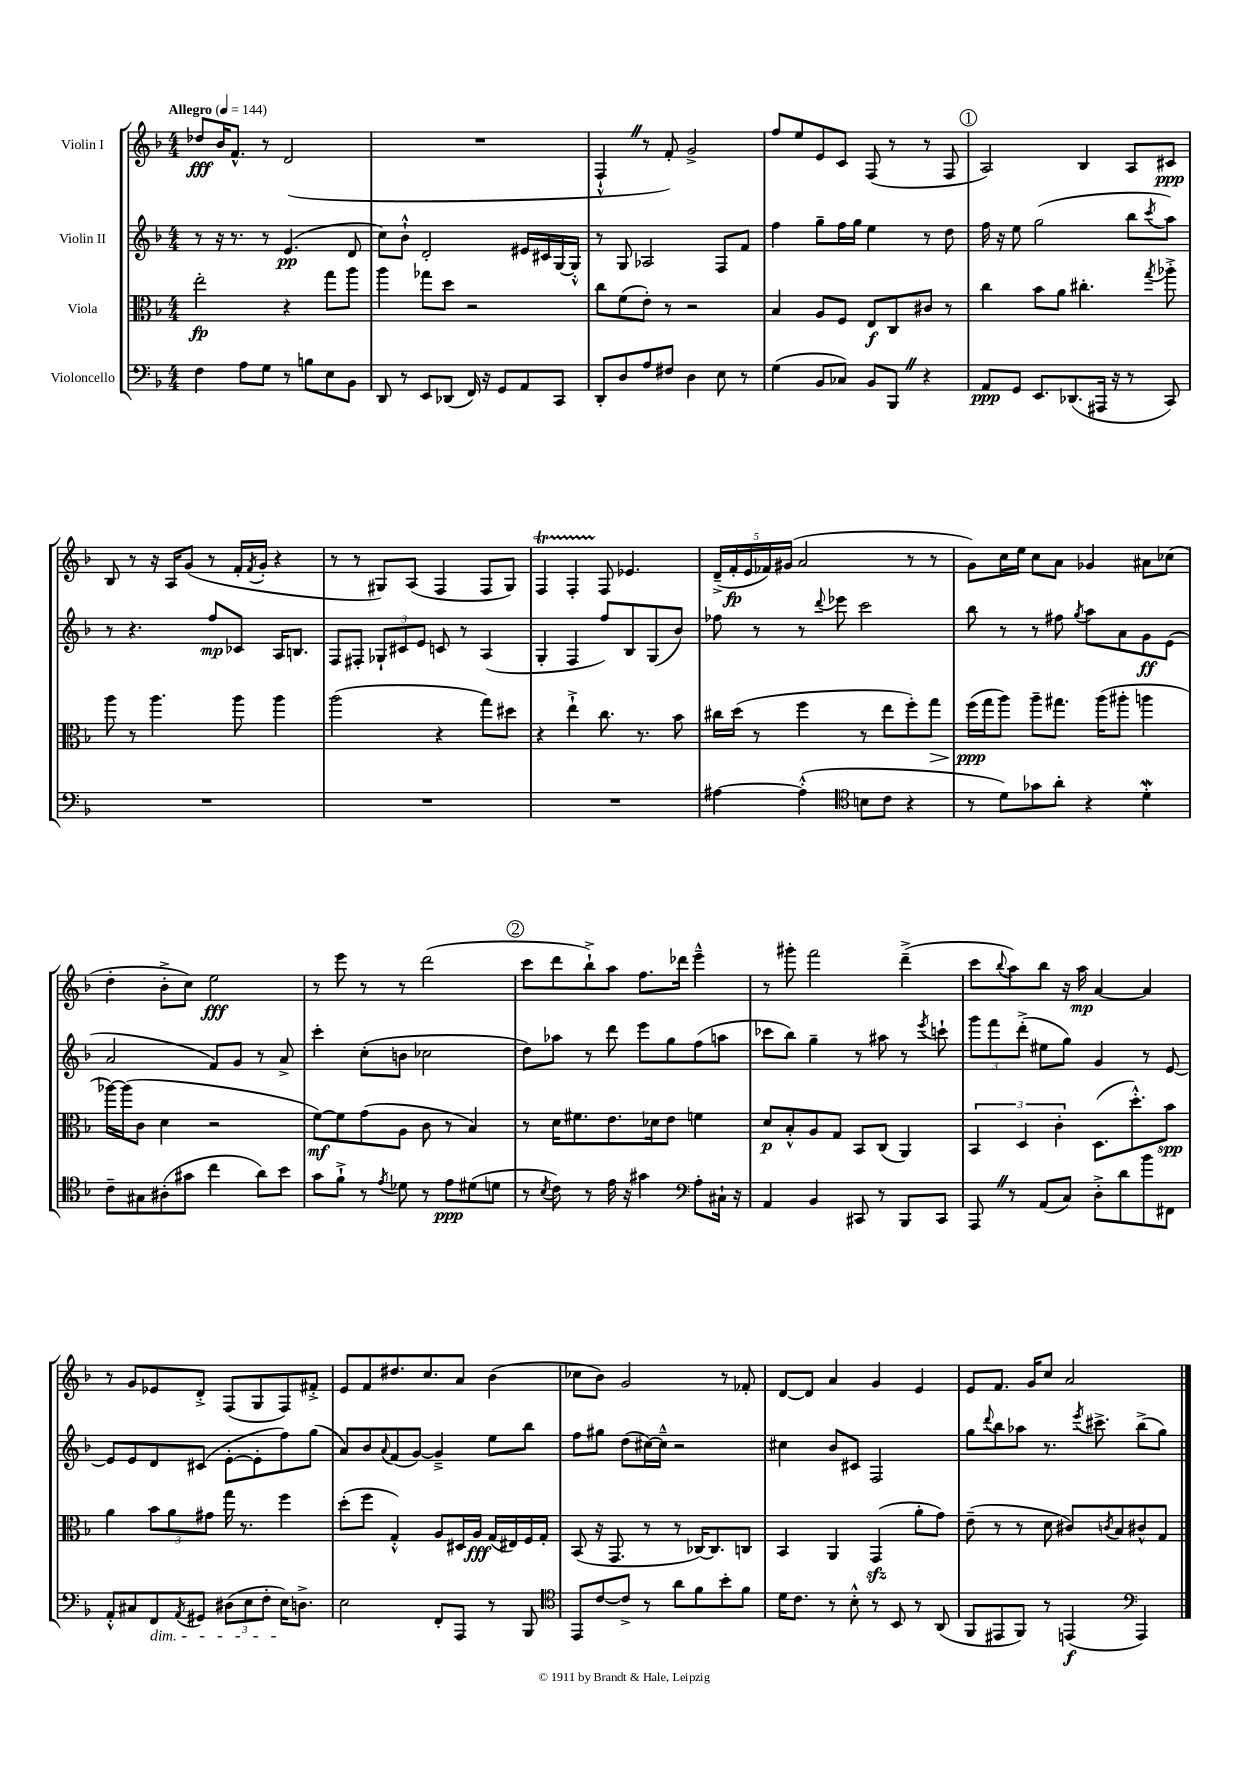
<<
\new StaffGroup <<
\new Staff = "s0" \with { instrumentName = "Violin I" } {
    \clef treble \key f \major \numericTimeSignature \time 4/4 \tempo "Allegro" 4 = 144
    des''8\fff bes'16 f'8.-^ r8 d'2( |
    R1 |
    f4-!-^ \once \override BreathingSign.text = \markup { \musicglyph "scripts.caesura.straight" } \breathe r8 f'8-.) g'2-> |
    f''8 e''8 e'8 c'8 f8( r8 r8 f8 |
    \mark \markup { \circle "1" } a2) bes4 a8 cis'8\ppp |
    bes8 r8 r16 a16 g'8( r8 f'16-. \acciaccatura { f'8 } g'16-. r4 |
    r8 r8 gis8) a8( f4 f8 gis8) |
    f4\startTrillSpan f4-. f8\stopTrillSpan ees'4. |
    \tuplet 5/4 { d'16--->( f'16-.\fp e'16 fes'16) gis'16( } a'2 r8 r8 |
    g'8) c''16 e''16 c''8 a'8 ges'4 ais'8 ces''8( |
    d''4-. bes'8-.-> c''8) e''2\fff |
    r8 e'''8 r8 r8 d'''2( |
    \mark \markup { \circle "2" } c'''8 d'''8 bes''8-!->) a''8 f''8. des'''16 e'''4---^ |
    r8 gis'''8-. f'''2 d'''4--->( |
    c'''8 \appoggiatura { bes''8 } a''8) bes''8 r16 a''16\mp a'4~ a'4 |
    r8 g'8 ees'8 d'8-.-> f8( g8 f8) fis'8-.-> |
    e'8 f'8 dis''8. c''8. a'8 bes'4( |
    ces''8 bes'8) g'2 r8 fes'8-. |
    d'8~ d'8 a'4 g'4 e'4 |
    e'8 f'8. g'16 c''8 a'2 \bar "|." |
}
\new Staff = "s1" \with { instrumentName = "Violin II" } {
    \clef treble \key f \major \numericTimeSignature \time 4/4
    r8 r16 r8. r8 e'4.\pp( d'8 |
    c''8) bes'8-!-^ d'2-. eis'16 cis'16 g16~ g16-.-^ |
    r8 g8 aes2 f8 f'8 |
    f''4 g''8-- f''16 g''16 e''4 r8 d''8 |
    \mark \markup { \circle "1" } f''16 r16 e''8 g''2( bes''8 \acciaccatura { c'''8 } a''8) |
    r8 r4. f''8\mp ces'8 a16 b8. |
    f8 fis8-. \tuplet 3/2 { ges8-! cis'8 e'8 } c'8 r8 a4( |
    g4-. f4 f''8) bes8 g8( bes'8) |
    fes''8 r8 r8 \appoggiatura { d'''8 } ees'''8 c'''2 |
    bes''8 r8 r8 fis''8 \acciaccatura { g''8 } a''8 a'8 g'8\ff e'8( |
    a'2 f'8) g'8 r8 a'8-> |
    c'''4-. c''8-.( b'8 ces''2 |
    \mark \markup { \circle "2" } d''8) aes''8 r8 d'''8 e'''8 g''8 f''8( a''8 |
    ces'''8 bes''8) g''4-- r8 ais''8 r8 \acciaccatura { e'''8 } c'''8-! |
    \tuplet 3/2 { g'''8 f'''8 d'''8-.->( } eis''8 g''8) g'4 r8 e'8~ |
    e'8 e'8 d'8 cis'8( e'8~-. e'8-. f''8) g''8( |
    a'8) bes'8 \appoggiatura { a'8 } f'8( g'8~) g'4---> e''8 bes''8 |
    f''8 gis''8 d''8( cis''16~) cis''16---^ r2 |
    cis''4 bes'8 cis'8 f2 |
    g''8 \appoggiatura { d'''8 } bes''8 aes''8 r8. \acciaccatura { e'''8 } cis'''8.-> bes''8->( g''8) \bar "|." |
}
\new Staff = "s2" \with { instrumentName = "Viola" } {
    \clef alto \key f \major \numericTimeSignature \time 4/4
    e''2-.\fp r4 g''8 a''8 |
    a''4 ges''8 d''8 r2 |
    c''8 f'8( e'8-.) r8 r2 |
    bes4 a8 f8 e8\f c8 cis'8 r8 |
    \mark \markup { \circle "1" } c''4 bes'8 a'8 cis''4.-. \acciaccatura { g''8 } aes''8-.-> |
    a''8 r8 a''4. a''8 a''4 |
    a''2( r4 g''8) dis''8 |
    r4 e''4-!-> c''8. r8. bes'8 |
    cis''16 d''16( r8 f''4 r8 e''8 f''8-.) g''8\> |
    f''16\ppp\!( g''16 a''8) a''8-- gis''8. a''16( ais''8-. a''4 |
    aes''16~) aes''16( c'8 d'4 r2 |
    f'8~\mf) f'8 g'8( a8 c'8 r8 bes4) |
    \mark \markup { \circle "2" } r8 d'16 fis'8. e'8. des'16 e'8 f'4 |
    d'8\p bes8-.-^ a8 g8 bes,8 c8( a,4) |
    \tuplet 3/2 { bes,4 d4 c'4-. } d8.( d''8.-.-^) bes'8\spp |
    a'4 \tuplet 3/2 { bes'8 a'8 gis'8 } g''16 r8. f''4 |
    d''8-.( f''8 g4-.-^) a8 dis16 a16\fff g16( eis16) f16 g16-. |
    bes,8( r16 g,8. r8 r8 ces16~) ces8. c8 |
    bes,4 a,4 g,4\sfz( a'8-. g'8) |
    e'8--( r8 r8 d'8 cis'8) \acciaccatura { c'8 } bes8 cis'8-^ g8 \bar "|." |
}
\new Staff = "s3" \with { instrumentName = "Violoncello" } {
    \clef bass \key f \major \numericTimeSignature \time 4/4
    f4 a8 g8 r8 b8 e8 bes,8 |
    d,8 r8 e,8 des,8( f,16) r16 g,8 a,8 c,8 |
    d,8-. d8 a8 fis8 d4 e8 r8 |
    g4( bes,8 ces8) bes,8 bes,,8 \once \override BreathingSign.text = \markup { \musicglyph "scripts.caesura.straight" } \breathe r4 |
    \mark \markup { \circle "1" } a,8\ppp g,8 e,8. des,8.( ais,,16 r16 r8 c,8) |
    R1 |
    R1 |
    R1 |
    ais4~ ais4-.-^( \clef tenor b8 c'8 r4 |
    r8 d'8) ges'8 a'8-. r4 d'4-.\mordent |
    c'8-- gis8 ais8-.( gis'8 c''4 a'8) bes'8 |
    g'8 f'8-!-> r8 \acciaccatura { e'8 } des'8 r8 e'8\ppp dis'8( d'8 |
    \mark \markup { \circle "2" } r8 \acciaccatura { bes8 } c'8) r8 e'16 r16 gis'4 \clef bass a8-. cis16-! r16 |
    a,4 bes,4 cis,8 r8 bes,,8 cis,8 |
    a,,8 \once \override BreathingSign.text = \markup { \musicglyph "scripts.caesura.straight" } \breathe r8 a,8( c8) d8-.-> d'8 bes'8 fis,8 |
    a,8-.-^ cis8 f,8\dim \acciaccatura { a,8 } gis,8 \tuplet 3/2 { dis8( e8 f8-. } e16\!) d8.-> |
    e2 f,8-. a,,8 r8 bes,,8 |
    \clef tenor e,8 c'8~ c'8-> r8 a'8 f'8 bes'8-. f'8 |
    d'16 c'8. r8 bes8-.-^ r8 bes,8 r8 a,8( |
    f,8 eis,8 f,8) r8 e,4\f( \clef bass a,,4) \bar "|." |
}
>>
>>
\layout { \context { \Score \remove "Bar_number_engraver" } }
